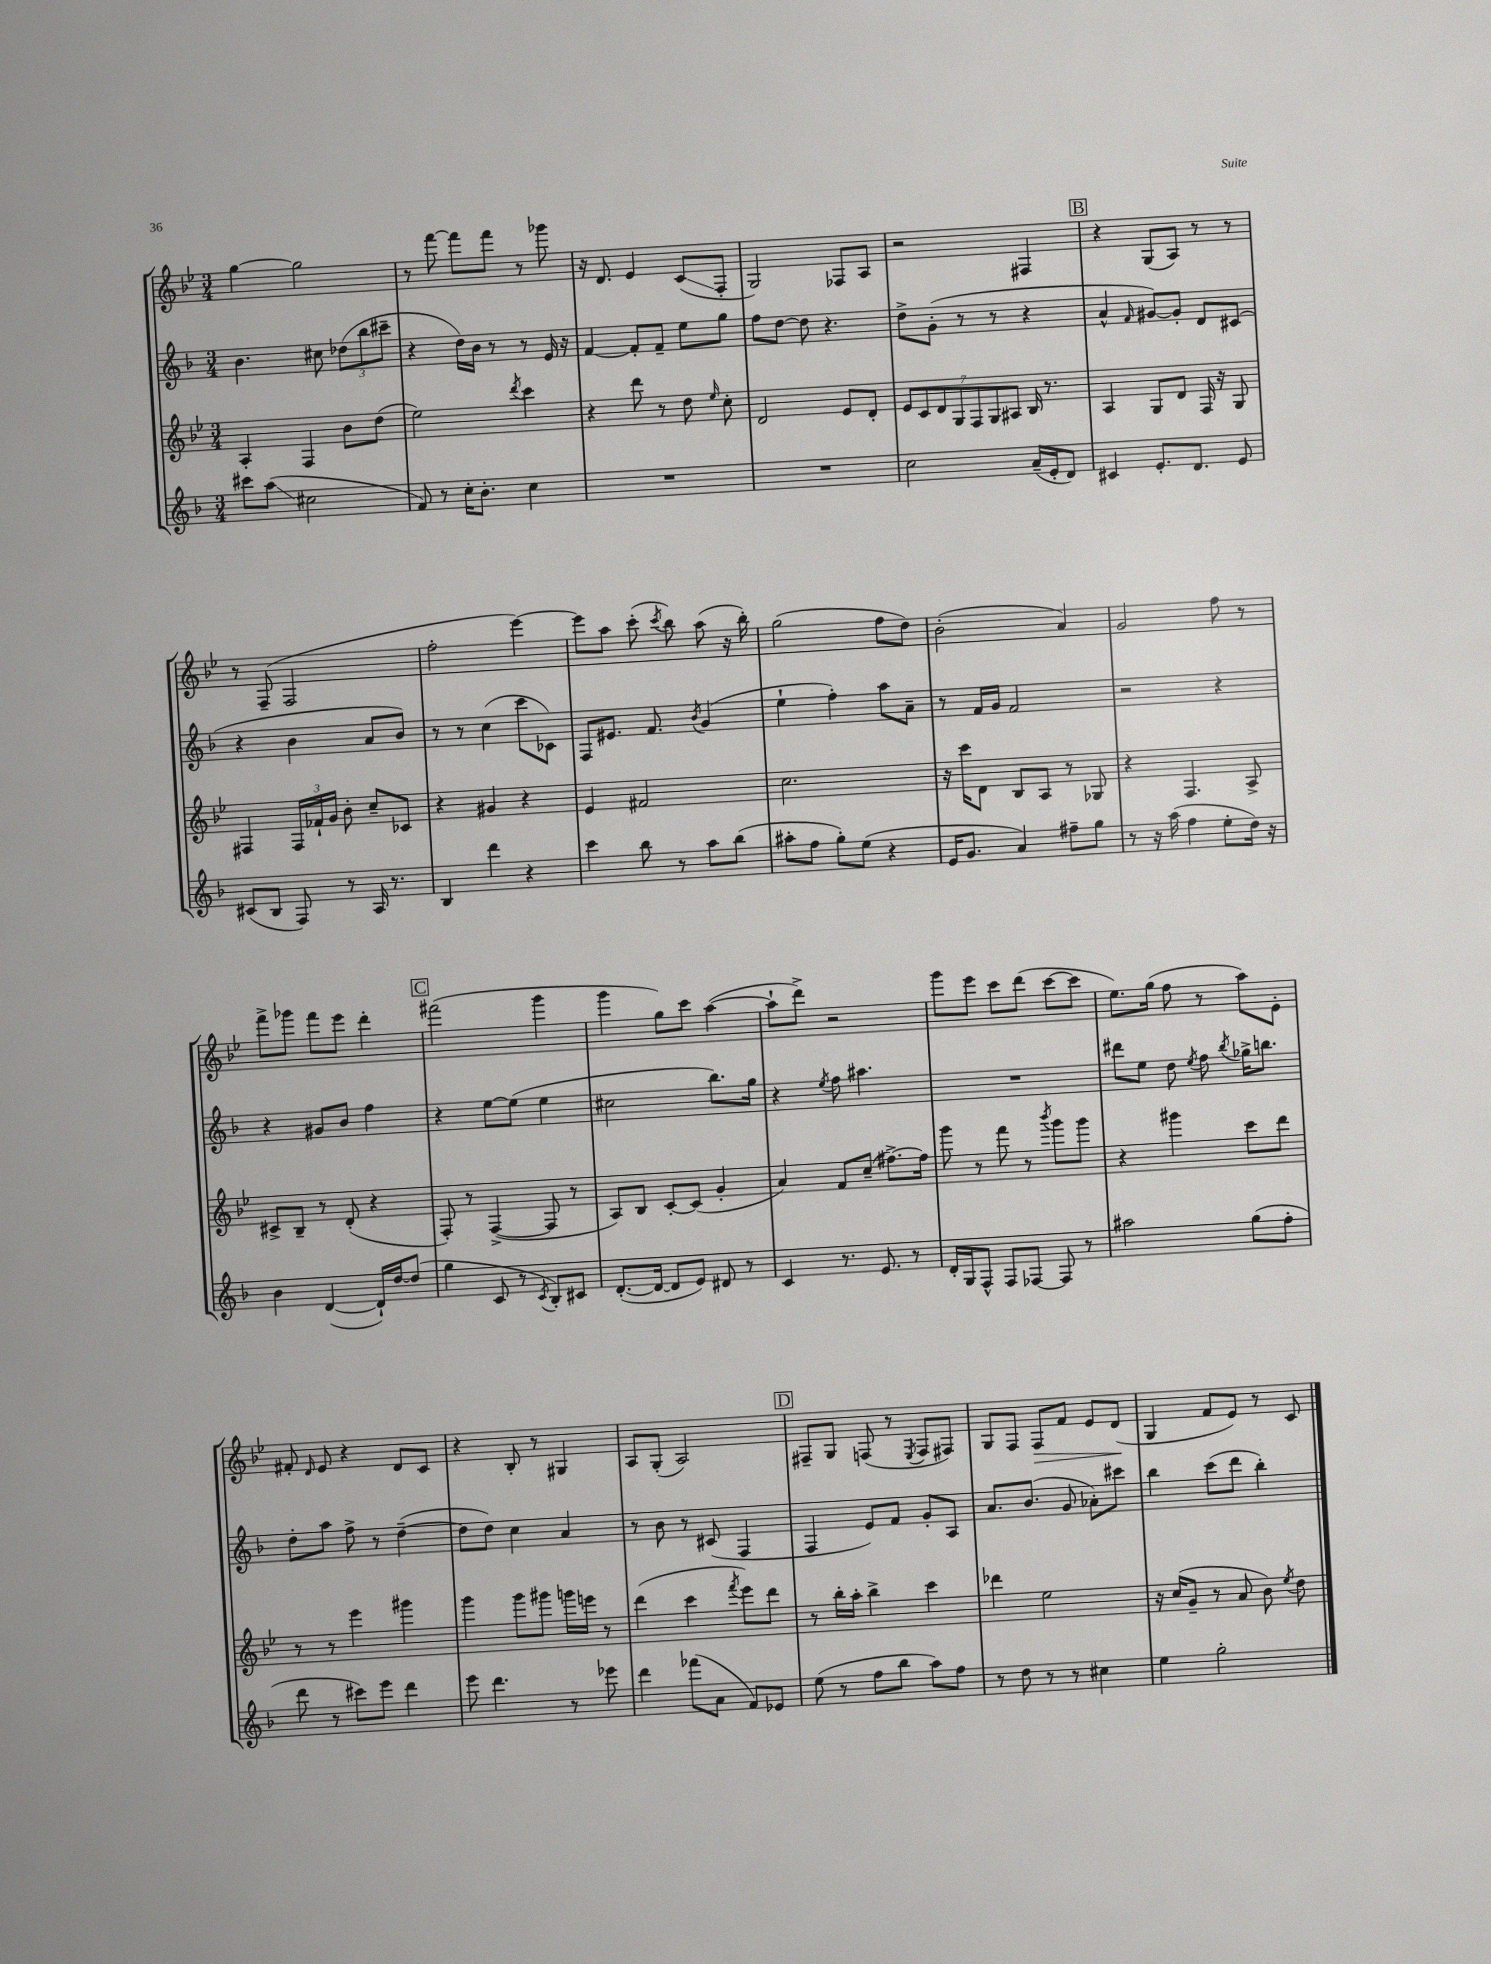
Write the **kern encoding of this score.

**kern	**kern	**kern	**kern
*staff4	*staff3	*staff2	*staff1
*clefG2	*clefG2	*clefG2	*clefG2
*k[b-]	*k[b-e-]	*k[b-]	*k[b-e-]
*M3/4	*M3/4	*M3/4	*M3/4
8ccc#\L	4A'/	4.b-\	[4gg\
(8aa\J	.	.	.
2cc#\	4F/	.	2gg\]
.	.	8cc#\	.
.	8b-\L	(12dd-\L	.
.	.	12bb-\	.
.	(8dd\J	.	.
.	.	12ccc#~\J	.
=	=	=	=
8f/)	2ee-\)	4r	8r
8r	.	.	[8fff\
16cc'\LK	.	16dd\LL)	8fff\]L
8.b-'\J	.	16b-\JJ	.
.	.	8r	8fff\J
.	8qddd/	.	.
4cc\	4ccc\	8r	8r
.	.	16e/	8ggg-\
.	.	16r	.
=	=	=	=
2.r	4r	[4f/	16r
.	.	.	8.d/
.	8ddd\	8f'/]L	4e-/
.	8r	8f~/J	.
.	8dd\	8ee\L	(8c/L
.	16qqee-/	.	.
.	8cc'\	8gg\J	8F'/J
=	=	=	=
2.r	2d/	8ff\L	2G/)
.	.	[8dd\J	.
.	.	8dd\]	.
.	.	4.r	.
.	8e-/L	.	8F-/L
.	8d'/J	.	8A/J
=	=	=	=
2cc\	14e-/L	8dd^\L	2r
.	14c/	.	.
.	.	(8g'\J	.
.	14d/	.	.
.	14G/	.	.
.	.	8r	.
.	14F/	.	.
.	14G/	.	.
.	.	8r	.
.	14A#/J	.	.
(16a~/LL	16B-/	4r	4F#/
16e'/J	8.r	.	.
8d/J)	.	.	.
=	=	=	=
4c#/	4A/	4a^^/	4r
.	.	16qqf/	.
8.e'/L	8G/L	[8g#/L)	(8G/L
.	8d/J	8g#'/]J	8A/J)
8.d/J	.	.	.
.	16F/	8d/L	8r
.	16r	.	.
8e/	8G/	(8c#/J	8r
=	=	=	=
(8c#/L	4F#/	4r	8r
8B-/J	.	.	(8F~/
8F/)	24F#/LL	4b-\	2F/
.	24f-`/	.	.
.	24g/JJ	.	.
8r	8b-'\	.	.
16A/	8cc~/L	8a/L	.
8.r	.	.	.
.	8c-/J	8b-/J)	.
=	=	=	=
4B-/	4r	8r	2ff'\
.	.	8r	.
4ddd\	4g#/	(4cc\	.
4r	4r	8ccc\L	[4eee-\)
.	.	8c-\J)	.
=	=	=	=
4ccc\	4e-/	8F/L	8eee-\]L
.	.	8.e#/J	8aa\J
8bb-\	2f#/	.	(8ccc'\
.	.	8.f/	.
.	.	.	8qccc/
8r	.	.	8bb-\)
.	.	8qb-/	.
8aa\L	.	(4g/	(8aa\
(8bb-\J	.	.	16r
.	.	.	16bb-'\)
=	=	=	=
8aa#'\L	2.cc\	4ee`\	(2gg\
8ff\J	.	.	.
8gg'\L)	.	4ff'\)	.
(8ee\J	.	.	.
4r	.	8aa\L	8ff\L
.	.	8a~\J	8dd\J)
=	=	=	=
16e/LK	16r	8r	(2b-'\
8.g/J	16ccc\LK	.	.
.	8d\J	16f/LL	.
.	.	16g/JJ	.
4a/)	8B-/L	2f/	.
.	8A/J	.	.
8ff#~\L	8r	.	4a/)
8gg\J	8G-/	.	.
=	=	=	=
8r	4r	2r	2g/
16r	.	.	.
(16aa\	.	.	.
4ff\	4.F/	.	.
8ee'\L	.	4r	8ff\
16dd\Jk)	8A^/	.	8r
16r	.	.	.
=	=	=	=
4b-\	8c#^/L	4r	8fff^\L
.	8B-~/J	.	8ggg-\J
([4d/	8r	8g#/L	8fff\L
.	(8d'/	8b-/J	8eee-\J
16d`/]LL)	4r	4ff\	4ddd'\
[16dd/J	.	.	.
(8dd/]J	.	.	.
=	=	=	=
4gg\	8F'/)	4r	(2fff#\
.	8r	.	.
8c/	([4F^/	[8ee\L	.
8r	.	(8ee\]J	.
8qc/	.	.	.
8B-'/L)	8F/]	4ee\	4ggg\
8c#/J	8r	.	.
=	=	=	=
([8.d'/L	8A/L)	2cc#\	4ggg\
.	8B-/J	.	.
16d/_Jk	.	.	.
8d/]L	[8c'/L	.	8gg\L)
8e/J)	(8c/]J	.	8ccc\J
8d#/	4g'/	8.bb-\L)	([4aa\
8r	.	.	.
.	.	16gg\Jk	.
=	=	=	=
4c/	4a/)	4r	8aa`\]L
.	.	.	8ddd^\J)
.	.	8qee/	.
8.r	8f/L	8ff\	2r
.	(8cc~/J	4.aa#\	.
8.e/	.	.	.
.	[8.ff#^\L)	.	.
8r	.	.	.
.	16ff#\]Jk	.	.
=	=	=	=
16d'/LL	8ggg\	2.r	8ggg\L
16G/J	.	.	.
8F^^/J	8r	.	8eee-\J
8F/L	8fff\	.	8ccc\L
[8F-/J	8r	.	(8ddd\J
.	8qbbb-/	.	.
8F-/]	8ggg\L	.	[8ccc\L
8r	8ggg\J	.	8ccc\]J
=	=	=	=
2aa#\	4r	8ddd#\L	8.ee-\L)
.	.	8ee\J	.
.	.	.	(16gg\Jk
.	4ggg#\	8dd\	8ff\
.	.	8qee/	.
.	.	8ff\	8r
.	.	8qbb-/	.
(8gg\L	8ccc\L	16gg-^\LK	8aa\L)
.	.	8.bb\J	.
8ff'\J	8ddd\J	.	8e-'\J
=	=	=	=
8ddd\	8r	8dd'\L	8f#'/
.	.	.	16qqd/
8r	8r	8aa\J	8e-/
8ccc#\L)	4eee-\	8ff^\	4r
8eee\J	.	8r	.
4ddd\	4ggg#\	([4dd~\	8d/L
.	.	.	8c/J
=	=	=	=
8eee\	4ggg\	8dd\]L	4r
4.ddd\	.	8dd\J)	.
.	8ggg\L	4cc\	8B-'/
.	8ggg#\J	.	8r
8r	16ggg\LL	4a/	4G#/
.	16eee\JJ	.	.
8eee-\	8r	.	.
=	=	=	=
4ddd\	(4ddd\	8r	8A/L
.	.	8b-\	(8G'/J
(8fff-\L	4ccc\	8r	2A/)
8a\J	.	(8c#/	.
.	8qfff/	.	.
8f/L)	8eee-\L)	4F/	.
8e-/J	8ddd\J	.	.
=	=	=	=
(8ee\	8r	4F/	8F#~/L
8r	16bb-'\LL	.	8G/J
.	16aa'\JJ	.	.
8ff\L	4bb-^\	8e/L)	(8F/
8bb-\J	.	8f/J	8r
.	.	.	8qE-/
8aa\L)	4ccc\	8g'/L	8F/L
8ff\J	.	8A/J	8F#/J)
=	=	=	=
8r	4ddd-\	8.a/L	8G/L
8dd\	.	.	8F/J
.	.	(8.b-/J	.
8r	2ee-\	.	8F/L
8r	.	8g/	8f/J
4cc#\	.	8a-'\L)	8e-/L
.	.	8ccc#\J	(8d/J
=	=	=	=
4ee\	16r	4bb-\	4G/
.	(16cc/LK	.	.
.	8g~/J	.	.
2gg'\	8r	(8ccc\L	8f/L
.	8a/	8ddd\J	8e-/J)
.	8b-\)	4bb-'\)	8r
.	8qee-/	.	.
.	8dd\	.	8c/
==	==	==	==
*-	*-	*-	*-
